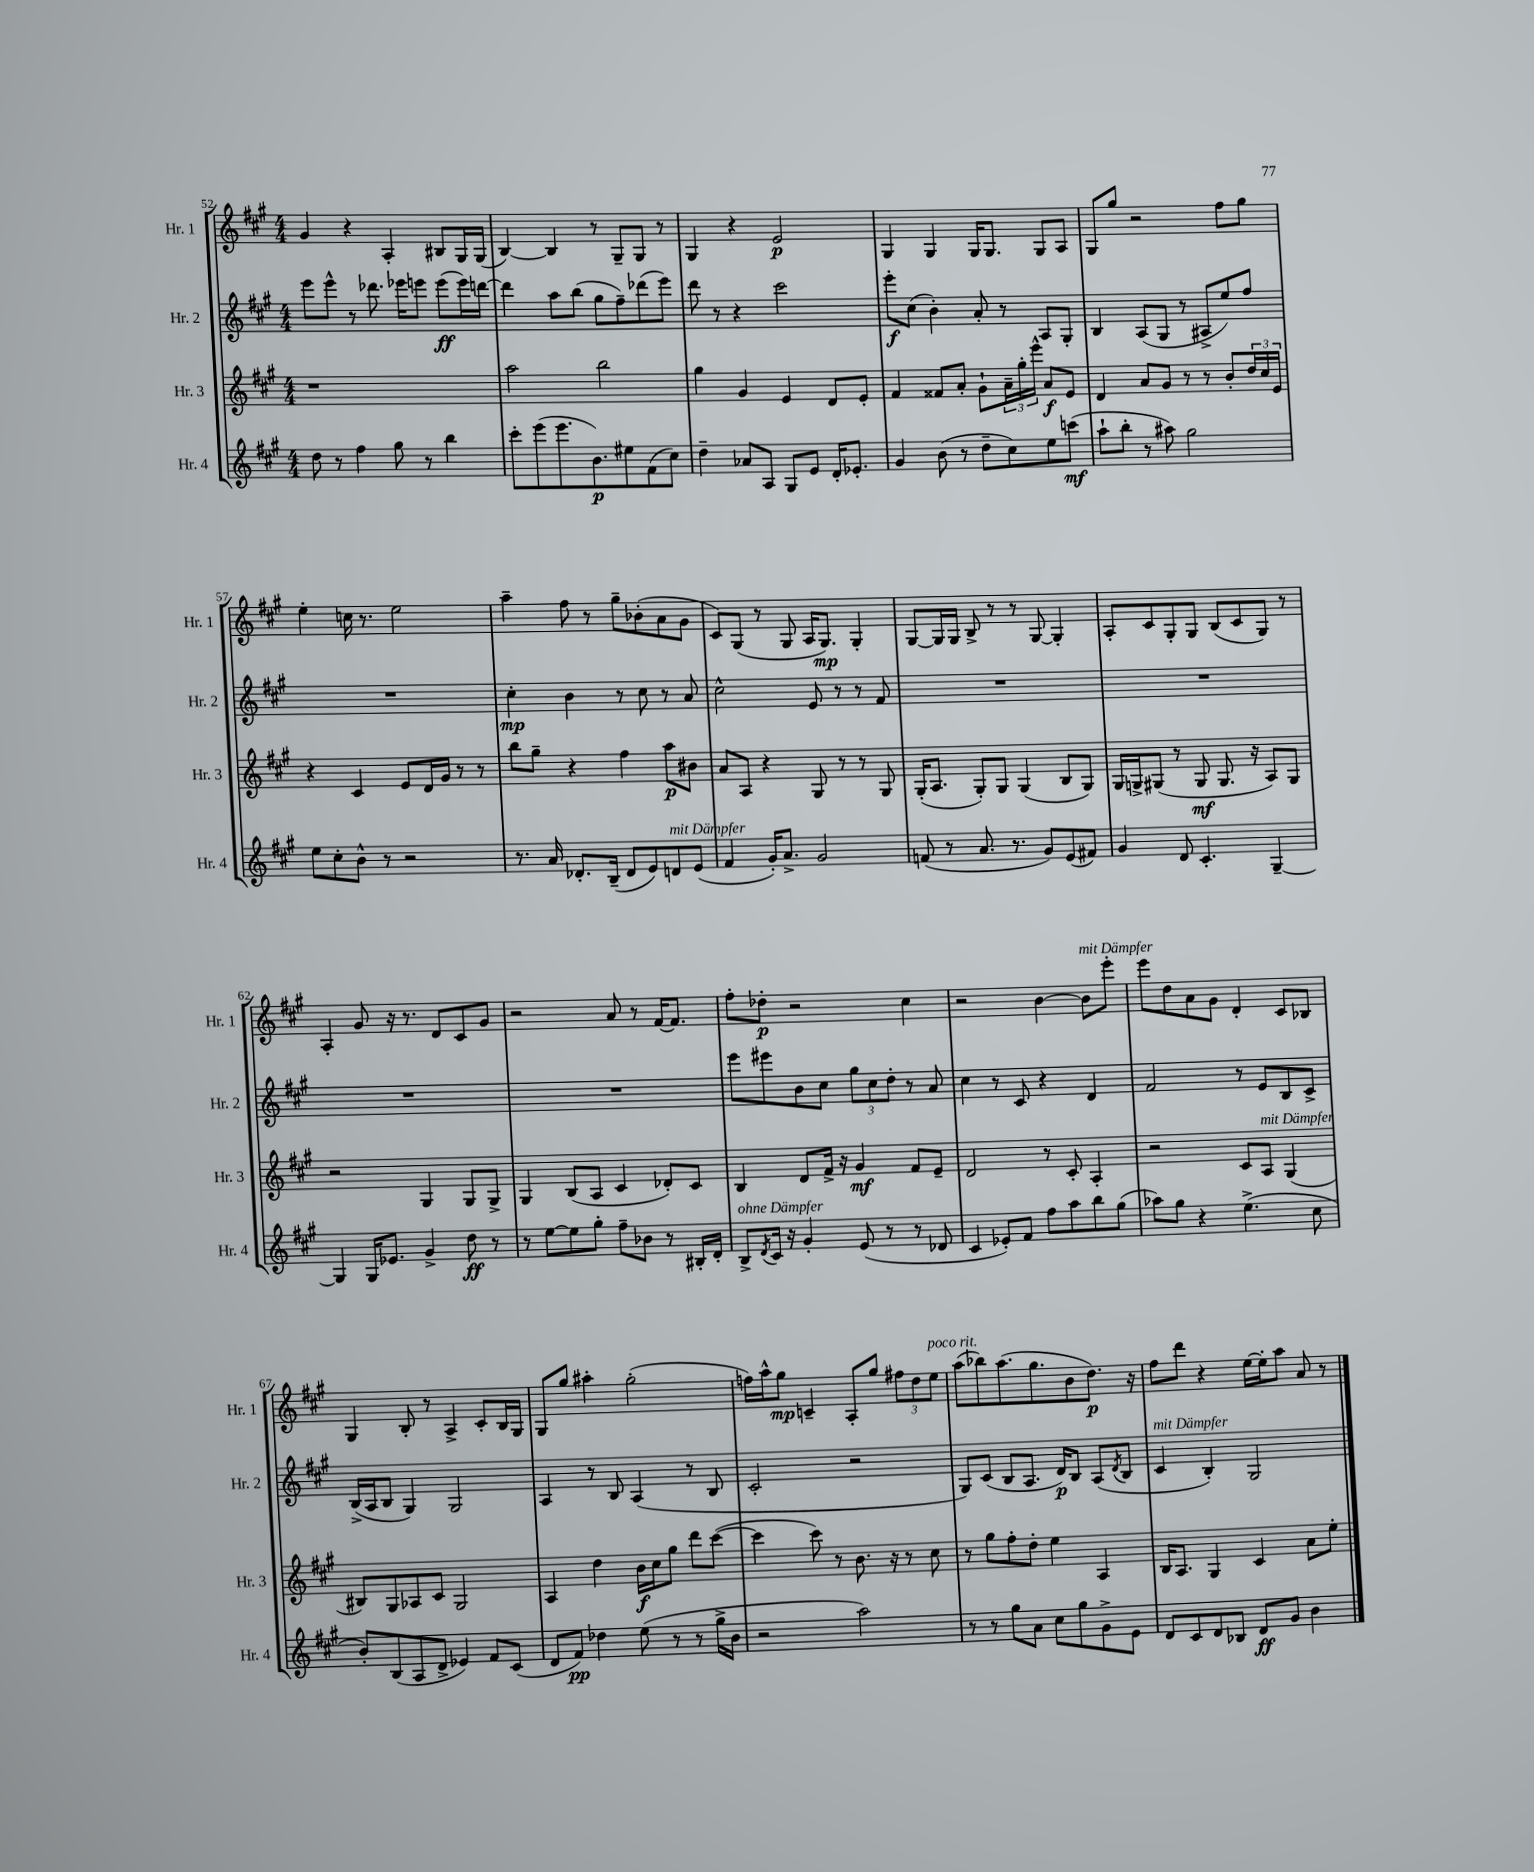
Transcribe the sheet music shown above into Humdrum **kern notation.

**kern	**dynam	**kern	**dynam	**kern	**dynam	**kern	**dynam
*part4	*part4	*part3	*part3	*part2	*part2	*part1	*part1
*staff4	*staff4	*staff3	*staff3	*staff2	*staff2	*staff1	*staff1
*I"Hr. 4	*	*I"Hr. 3	*	*I"Hr. 2	*	*I"Hr. 1	*
*I'Hr. 4	*	*I'Hr. 3	*	*I'Hr. 2	*	*I'Hr. 1	*
*clefG2	*	*clefG2	*	*clefG2	*	*clefG2	*
*k[f#c#g#]	*	*k[f#c#g#]	*	*k[f#c#g#]	*	*k[f#c#g#]	*
*M4/4	*	*M4/4	*	*M4/4	*	*M4/4	*
=52	=52	=52	=52	=52	=52	=52	=52
8dd\	.	1r	.	8eee\L	.	4g#/	.
8r	.	.	.	8eee^^\J	.	.	.
4ff#\	.	.	.	8r	.	4r	.
.	.	.	.	8.ddd-X\	.	.	.
8gg#\	.	.	.	.	.	4A'/	.
.	.	.	.	16eee-X\KL	.	.	.
8r	.	.	.	8eeen\J	.	.	.
4bb\	.	.	.	(8eee\L	ff	8B#X/L	.
.	.	.	.	16eee\L)	.	16G#/L	.
.	.	.	.	[16dddn\JJ	.	(16G#/JJ	.
=53	=53	=53	=53	=53	=53	=53	=53
8ccc#'\L	.	2aa\	.	4ddd\]	.	[4B/)	.
(8eee\	.	.	.	.	.	.	.
8.eee\	.	.	.	8aa\L	.	4B/]	.
.	.	.	.	(8bb\J	.	.	.
8.b\)	p	.	.	.	.	.	.
.	.	2bb\	.	8gg#\L	.	8r	.
8ee#X\	.	.	.	8ff#~\)	.	8G#~/L	.
(8f#\	.	.	.	(8ddd-X\	.	8G#/J	.
8cc#\J)	.	.	.	8eee\J)	.	8r	.
=54	=54	=54	=54	=54	=54	=54	=54
4dd~\	.	4gg#\	.	8ddd\	.	4G#/	.
.	.	.	.	8r	.	.	.
8a-X/L	.	4g#/	.	4r	.	4r	.
8A/J	.	.	.	.	.	.	.
8G#/L	.	4e/	.	2ccc#\	.	2e/	p
8e/J	.	.	.	.	.	.	.
16d'/KL	.	8d/L	.	.	.	.	.
8.e-X'/J	.	.	.	.	.	.	.
.	.	8e'/J	.	.	.	.	.
=55	=55	=55	=55	=55	=55	=55	=55
4g#/	.	4f#/	.	8eee'\L	f	4G#/	.
.	.	.	.	(8cc#\J	.	.	.
(8b\	.	8f##X/L	.	4b'\)	.	4G#/	.
8r	.	8a'/J	.	.	.	.	.
8dd~\L	.	8g#`\L	.	8a'/	.	16G#/KL	.
.	.	.	.	.	.	8.G#/J	.
8cc#\)	.	24a~\L	.	8r	.	.	.
.	.	24gg#'\	.	.	.	.	.
.	.	24eee^^\JJ	.	.	.	.	.
8ee\	.	8a/L	f	8A/L	.	8G#/L	.
(8cccn\J	mf	8e/J	.	8G#'/J	.	8A/J	.
=56	=56	=56	=56	=56	=56	=56	=56
8aa`\L	.	4d/	.	4B/	.	8G#/L	.
8bb'\J	.	.	.	.	.	8gg#/J	.
8r	.	8a/L	.	(8A/L	.	2r	.
8aa#X\)	.	8g#/J	.	8G#/J	.	.	.
2gg#\	.	8r	.	8r	.	.	.
.	.	8r	.	8A#X^/L	.	.	.
.	.	8b'/L	.	8ee/)	.	8ff#\L	.
.	.	24dd/L	.	8ff#/J	.	8gg#\J	.
.	.	24cc#/	.	.	.	.	.
.	.	24e/JJ	.	.	.	.	.
!!LO:LB:g=z
=57	=57	=57	=57	=57	=57	=57	=57
8ee\L	.	4r	.	1r	.	4ee'\	.
8cc#'\	.	.	.	.	.	.	.
8b^^\J	.	4c#/	.	.	.	16ccn\	.
.	.	.	.	.	.	8.r	.
8r	.	.	.	.	.	.	.
2r	.	8e/L	.	.	.	2ee\	.
.	.	16d/L	.	.	.	.	.
.	.	16g#/JJ	.	.	.	.	.
.	.	8r	.	.	.	.	.
.	.	8r	.	.	.	.	.
=58	=58	=58	=58	=58	=58	=58	=58
8.r	.	8bb\L	.	4cc#'\	mp	4aa~\	.
.	.	8gg#~\J	.	.	.	.	.
16a/	.	.	.	.	.	.	.
8.d-X'/L	.	4r	.	4b\	.	8ff#\	.
.	.	.	.	.	.	8r	.
(16B~/Jk	.	.	.	.	.	.	.
8d-/L	.	4ff#\	.	8r	.	8gg#~\L	.
8e/)	.	.	.	8cc#\	.	(8b-X'\	.
!LO:TX:a:i:t=mit Dämpfer	!	!	!	!	!	!	!
8dn/	.	8aa\L	p	8r	.	8a\	.
(8e/J	.	8b#X\J	.	8a/	.	8g#\J	.
=59	=59	=59	=59	=59	=59	=59	=59
4f#/	.	8a/L	.	2cc#^^\	.	8c#/L)	.
.	.	8A/J	.	.	.	(8G#/J	.
16g#'/KL)	.	4r	.	.	.	8r	.
8.a^/J	.	.	.	.	.	.	.
.	.	.	.	.	.	8G#/	.
2g#/	.	8G#/	.	8e/	.	16A/KL	.
.	.	.	.	.	.	8.G#/J)	mp
.	.	8r	.	8r	.	.	.
.	.	8r	.	8r	.	4G#'/	.
.	.	8G#/	.	8f#/	.	.	.
=60	=60	=60	=60	=60	=60	=60	=60
(8fn/	.	(16G#'/KL	.	1r	.	[8G#/L	.
.	.	8.A/J	.	.	.	.	.
8r	.	.	.	.	.	16G#/L]	.
.	.	.	.	.	.	16G#/JJ	.
8.a/	.	8G#'/L)	.	.	.	8B^/	.
.	.	8G#/J	.	.	.	8r	.
8.r	.	.	.	.	.	.	.
.	.	(4G#/	.	.	.	8r	.
8g#/L)	.	.	.	.	.	[8G#/	.
(8e/	.	8B/L	.	.	.	4G#'/]	.
8f#X/J)	.	8G#/J)	.	.	.	.	.
=61	=61	=61	=61	=61	=61	=61	=61
4g#/	.	16G#/LL	.	1r	.	8A'/L	.
.	.	16Gn^/J	.	.	.	.	.
.	.	(8G#X/J	.	.	.	8c#/	.
8d/	.	8r	.	.	.	8G#'/	.
4.c#'/	.	8G#/	mf	.	.	8G#/J	.
.	.	8.G#/	.	.	.	(8B/L	.
.	.	.	.	.	.	8c#/	.
.	.	16r	.	.	.	.	.
[4G#~/	.	8A/L)	.	.	.	8G#/J)	.
.	.	8G#/J	.	.	.	8r	.
!!LO:LB:g=z
=62	=62	=62	=62	=62	=62	=62	=62
4G#/]	.	2r	.	1r	.	4A'/	.
16G#/KL	.	.	.	.	.	8g#/	.
8.e-X/J	.	.	.	.	.	.	.
.	.	.	.	.	.	16r	.
.	.	.	.	.	.	8.r	.
4g#^/	.	4G#/	.	.	.	.	.
.	.	.	.	.	.	8d/L	.
8dd\	ff	8G#/L	.	.	.	8c#/	.
8r	.	8G#^/J	.	.	.	8g#/J	.
=63	=63	=63	=63	=63	=63	=63	=63
8r	.	4G#/	.	1r	.	2r	.
[8ee\L	.	.	.	.	.	.	.
8ee\]	.	(8B/L	.	.	.	.	.
8gg#'\J	.	8A/J	.	.	.	.	.
8ff#~\L	.	4c#/	.	.	.	8a/	.
8b-X\J	.	.	.	.	.	8r	.
8r	.	8d-X'/L)	.	.	.	[16f#/KL	.
.	.	.	.	.	.	8.f#/J]	.
16B#X'/LL	.	8c#/J	.	.	.	.	.
16d'/JJ	.	.	.	.	.	.	.
=64	=64	=64	=64	=64	=64	=64	=64
!LO:TX:a:i:t=ohne Dämpfer	!	!	!	!	!	!	!
8B^/L	.	4B/	.	8eee\L	.	8ff#'\L	.
8qd/	.	.	.	.	.	.	.
16c#/Jk	.	.	.	8eee#X\	.	8dd-X'\J	p
16r	.	.	.	.	.	.	.
4g#'/	.	8d/L	.	8b\	.	2r	.
.	.	16f#^/Jk	.	8cc#\J	.	.	.
.	.	16r	.	.	.	.	.
(8e/	.	4g#/	mf	12gg#\L	.	.	.
.	.	.	.	12cc#\	.	.	.
8r	.	.	.	.	.	.	.
.	.	.	.	12dd'\J	.	.	.
8r	.	8f#/L	.	8r	.	4cc#\	.
8d-X/	.	8e~/J	.	8a/	.	.	.
=65	=65	=65	=65	=65	=65	=65	=65
4c#/	.	2d/	.	4cc#\	.	2r	.
8e-X'/L)	.	.	.	8r	.	.	.
8f#/J	.	.	.	8c#/	.	.	.
8ff#\L	.	8r	.	4r	.	[4b\	.
8aa\	.	8c#'/	.	.	.	.	.
!	!	!	!	!	!	!LO:TX:a:i:t=mit Dämpfer	!
8bb\	.	4A'/	.	4d/	.	8b\L]	.
(8gg#\J	.	.	.	.	.	8eee'\J	.
=66	=66	=66	=66	=66	=66	=66	=66
8aa-X\L)	.	2r	.	2f#/	.	8eee\L	.
8gg#\J	.	.	.	.	.	8dd\	.
4r	.	.	.	.	.	8a\	.
.	.	.	.	.	.	8g#\J	.
(4.ee^\	.	8c#/L	.	8r	.	4d'/	.
!	!	!LO:TX:a:i:t=mit Dämpfer	!	!	!	!	!
.	.	8A/J	.	8e/L	.	.	.
.	.	(4G#/	.	8B/	.	8c#/L	.
8cc#\	.	.	.	8c#^/J	.	8B-X/J	.
!!LO:LB:g=z
=67	=67	=67	=67	=67	=67	=67	=67
8b'/L)	.	8B#X/L)	.	(16B^/LL	.	4G#/	.
.	.	.	.	16A/J	.	.	.
(8B/	.	8G#/	.	8B/J	.	.	.
8A/	.	8A-X/	.	4G#/)	.	8B'/	.
8d^/J	.	8c#/J	.	.	.	8r	.
4e-X/)	.	2G#/	.	2G#/	.	4A^/	.
8f#/L	.	.	.	.	.	8c#'/L	.
(8c#/J	.	.	.	.	.	16B/L	.
.	.	.	.	.	.	16G#/JJ	.
=68	=68	=68	=68	=68	=68	=68	=68
8d/L	.	4A/	.	4A/	.	8G#/L	.
8f#/J)	pp	.	.	.	.	8gg#/J	.
4dd-X\	.	4dd\	.	8r	.	4aa#X'\	.
.	.	.	.	8B/	.	.	.
(8ee\	.	16b\LL	f	(4A/	.	(2gg#'\	.
.	.	16cc#\J	.	.	.	.	.
8r	.	8gg#\J	.	.	.	.	.
8r	.	8ddd\L	.	8r	.	.	.
16gg#^\LL	.	([8ccc#\J	.	8B/	.	.	.
16b\JJ	.	.	.	.	.	.	.
=69	=69	=69	=69	=69	=69	=69	=69
2r	.	4ccc#\]	.	2c#'/	.	16ffn\LL)	.
.	.	.	.	.	.	16aa^^\J	.
.	.	.	.	.	.	8gg#\J	mp
.	.	8ccc#\)	.	.	.	4cn~/	.
.	.	8r	.	.	.	.	.
2aa\)	.	8.b\	.	2r	.	8A'/L	.
.	.	.	.	.	.	8gg#/J	.
.	.	16r	.	.	.	.	.
.	.	8r	.	.	.	12ff#X\L	.
.	.	.	.	.	.	12dd\	.
.	.	8cc#\	.	.	.	.	.
!	!	!	!	!	!	!LO:TX:a:i:t=poco rit.	!
.	.	.	.	.	.	12ee\J	.
=70	=70	=70	=70	=70	=70	=70	=70
8r	.	8r	.	8G#/L)	.	(8aa\L	.
8r	.	8gg#\L	.	(8c#/J	.	8bb-X\)	.
8gg#\L	.	8ff#'\	.	8B/L	.	(8.aa\	.
8a\J	.	8dd'\J	.	8.A/J	.	.	.
.	.	.	.	.	.	8.gg#\	.
8cc#\L	.	4ee\	.	.	.	.	.
.	.	.	.	16d/KL)	p	.	.
8gg#\	.	.	.	8B/J	.	8b\	.
8g#^\	.	4A/	.	(8A/L	.	8.dd\J)	p
.	.	.	.	8qd/	.	.	.
8e\J	.	.	.	8B/J	.	.	.
.	.	.	.	.	.	16r	.
=71	=71	=71	=71	=71	=71	=71	=71
!	!	!	!	!LO:TX:a:i:t=mit Dämpfer	!	!	!
8d/L	.	16B/KL	.	4c#/	.	8ff#\L	.
.	.	8.A/J	.	.	.	.	.
8c#/	.	.	.	.	.	8ddd\J	.
8d/	.	4G#/	.	4B'/)	.	4r	.
8B-X/J	.	.	.	.	.	.	.
8d/L	ff	4c#/	.	2G#/	.	[16ee\LL	.
.	.	.	.	.	.	16ee'\J]	.
8g#/J	.	.	.	.	.	8aa\J	.
4b\	.	8a\L	.	.	.	8a/	.
.	.	8ee'\J	.	.	.	8r	.
==	==	==	==	==	==	==	==
*-	*-	*-	*-	*-	*-	*-	*-
